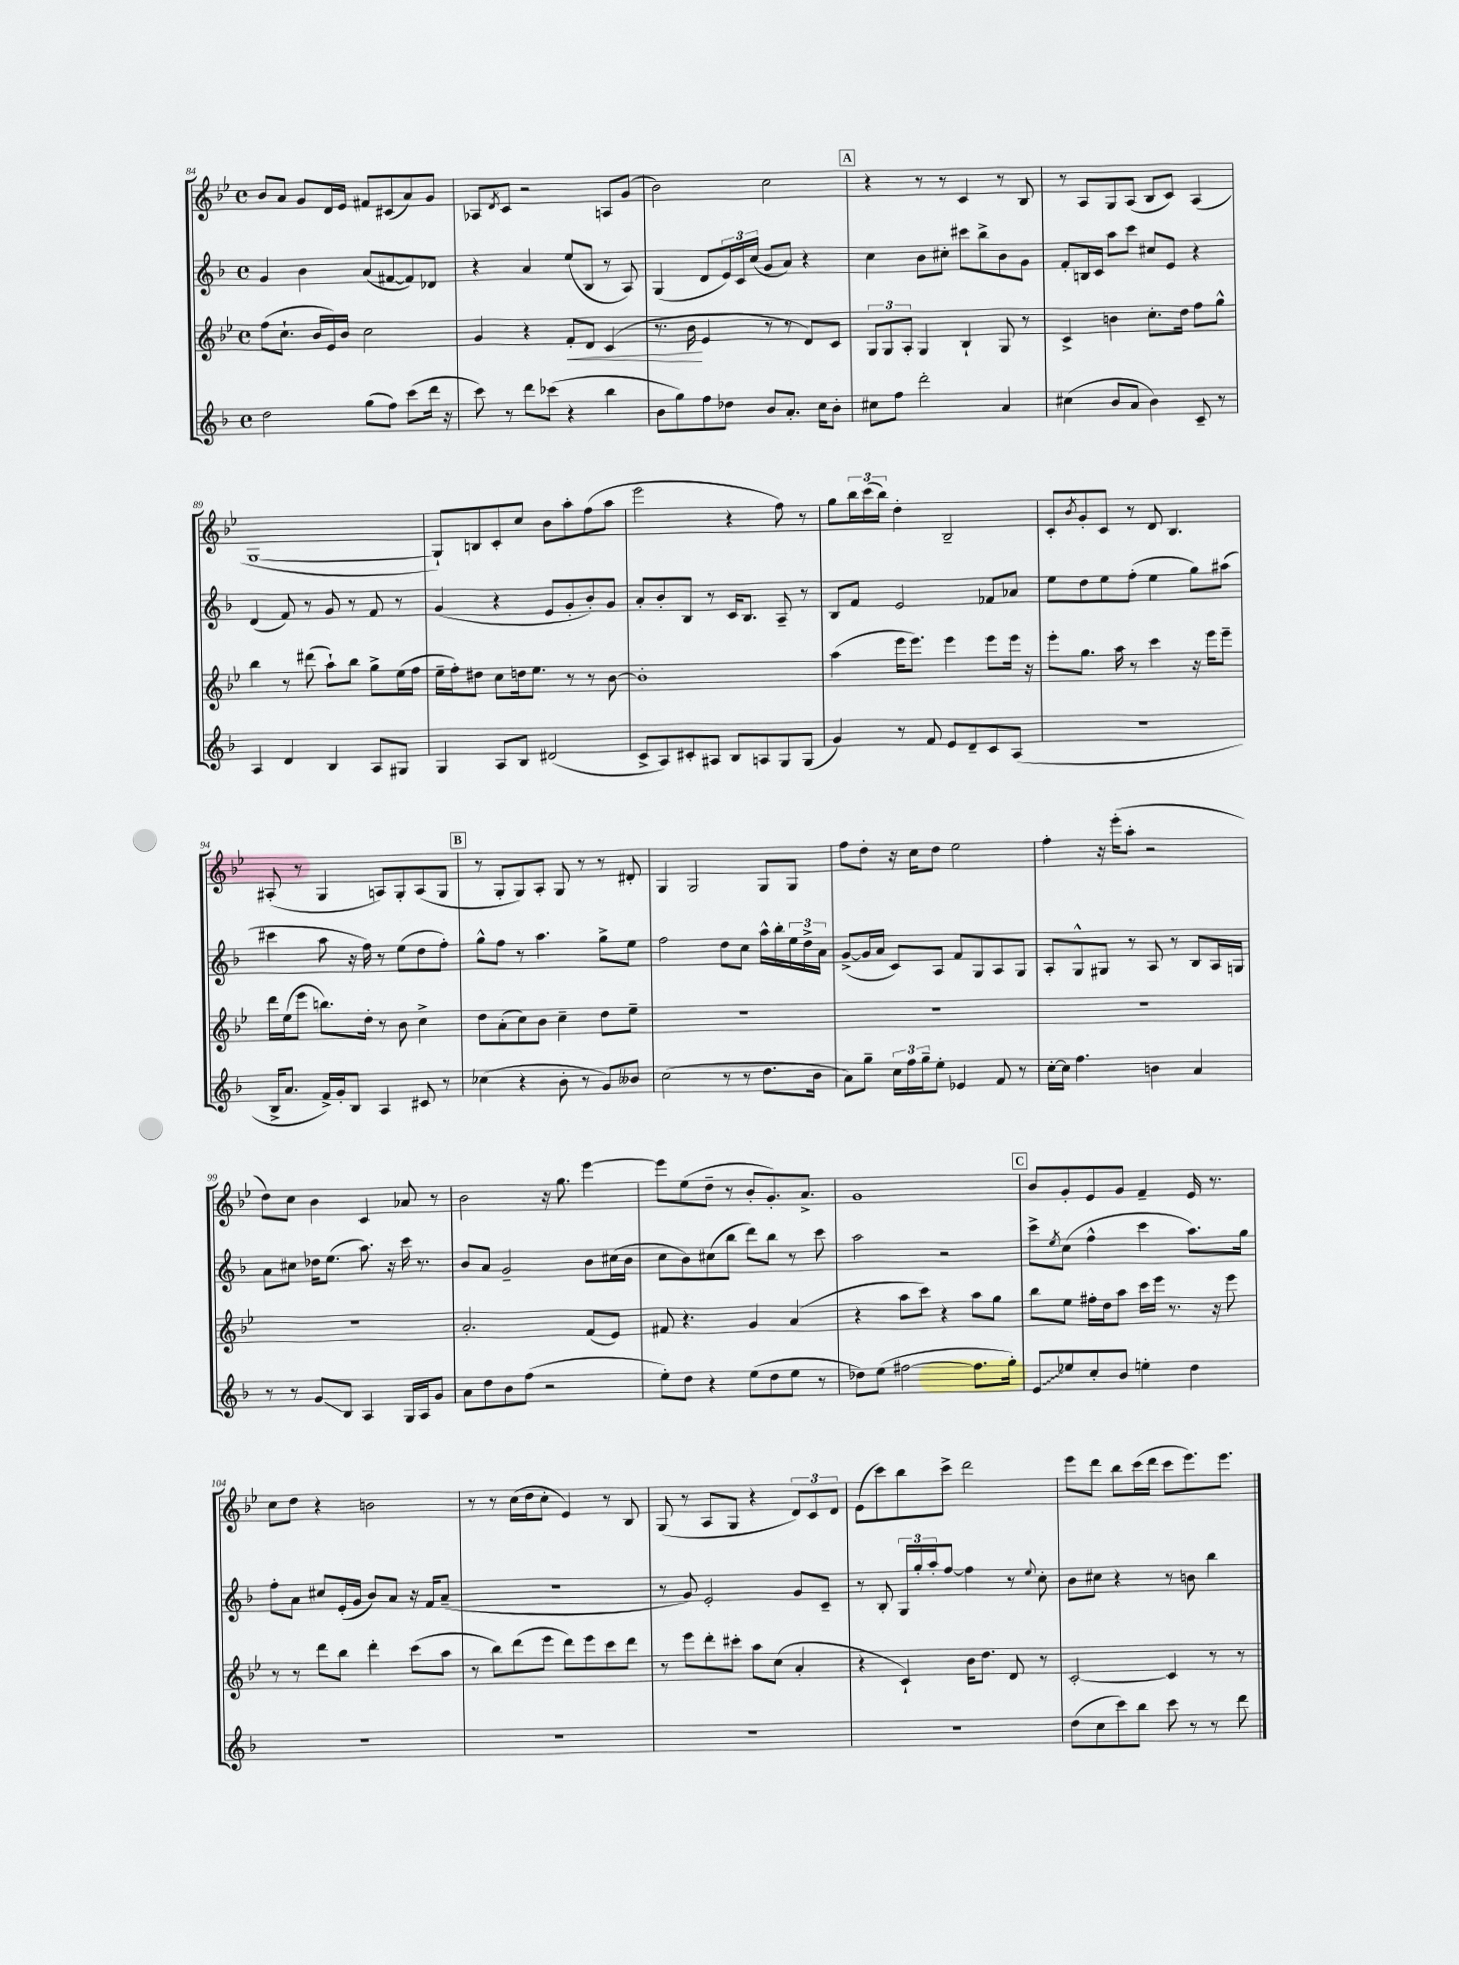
<<
\new StaffGroup <<
\new Staff = "s0" {
    \clef treble \key bes \major \defaultTimeSignature \time 4/4
    bes'8 a'8 g'8 d'16 ees'16 fis'8 cis'8( a'8) g'8 |
    aes8 \acciaccatura { d'8 } c'8 r2 a8 g'8( |
    bes'2) c''2 |
    \mark \markup { \box "A" } r4 r8 r8 c'4 r8 bes8 |
    r8 a8 g8 a8( bes8 c'8) a4( |
    g1~ |
    g8-!) b8 c'8-. c''8 bes'8 a''8-. f''8( a''8 |
    ees'''2 r4 f''8) r8 |
    g''8 \tuplet 3/2 { bes''16 c'''16( bes''16) } d''4-. bes2-- |
    c'8-. \acciaccatura { bes'8 } g'8-. c'8 r8 d'8 bes4. |
    ais8-.( r8 g4 a8) g8-. a8( g8 |
    \mark \markup { \box "B" } r8 g8-. g8) a8-. g8 r8 r8 dis'8-. |
    g4 g2 g8 g8 |
    f''8 d''8-. r16 c''16 d''8 ees''2 |
    f''4-. r16 ees'''16-.( a''8-. r2 |
    d''8) c''8 bes'4 c'4 aes'8 r8 |
    bes'2 r16 g''8. ees'''4~ |
    ees'''8 ees''8( d''8-- r8 bes'8-. g'8.-.) a'8.-> |
    g'1 |
    \mark \markup { \box "C" } bes'8 g'8-. ees'8 g'8 f'4-- ees'16 r8. |
    c''8 d''8 r4 b'2 |
    r8 r8 c''16( d''16 c''8-. ees'4) r8 bes8 |
    g8( r8 a8 g8 r4 \tuplet 3/2 { d'8) c'8 d'8 } |
    ees'8( c'''8) bes''8 c'''8-> d'''2 |
    ees'''8 d'''8 bes''8 c'''16( d'''16 c'''8 ees'''8.) ees'''8. \bar "|." |
}
\new Staff = "s1" {
    \clef treble \key f \major \defaultTimeSignature \time 4/4
    g'4 bes'4 a'8( fis'8~ fis'8) des'8 |
    r4 a'4 e''8( bes8 r8 a8) |
    g4( d'8 \tuplet 3/2 { e'16) c'16 c''16( } g'8 a'8) r4 |
    \mark \markup { \box "A" } c''4 bes'8 cis''8-. cis'''8 bes''8-> bes'8 g'8 |
    f'8-. b16 c'16 a''8 c'''8 cis''8 e'8 r4 |
    d'4( f'8) r8 g'8 r8 f'8 r8 |
    g'4( r4 e'8 g'8-. bes'8-.) g'8 |
    a'8-. bes'8-. bes8 r8 c'16 bes8. a8-- r8 |
    bes8 f'8 e'2 fes'8 aes'8 |
    e''8 d''8 e''8 f''8-.( e''4 g''8) ais''8( |
    cis'''4 a''8 r16 f''16) r8 e''8( d''8 f''8-.) |
    \mark \markup { \box "B" } g''8-^ f''8 r8 a''4. g''8-> e''8 |
    f''2 d''8 c''8 a''16-^ bes''16-. \tuplet 3/2 { e''16 d''16-> a'16 } |
    g'8~->( g'16 a'16 c'8) a8 f'8 g8 a8 g8 |
    a8-. g8-^ gis8 r8 a8 r8 bes8 a16 g16 |
    a'8 cis''8 des''16 e''8.( a''8.) r16 c'''16 r8. |
    bes'8 a'8 g'2-- bes'8 cis''16( bes'16 |
    c''8 bes'8) cis''8( bes''8 d'''8) bes''8 r8 c'''8 |
    a''2 r2 |
    \mark \markup { \box "C" } c'''8-> \acciaccatura { e''8 } c''8( f''4-^ c'''4 a''8.) g''16 |
    f''8-. a'8 cis''8 e'16-.( g'16 bes'8) a'8 r16 f'16 a'8--( |
    R1 |
    r8 g'8) e'2-. g'8 c'8-- |
    r8 bes8-. \tuplet 3/2 { g16 g''16-. a''16-. } f''8~ f''4 r8 \appoggiatura { e''8 } c''8-. |
    bes'8 cis''8 r4 r8 b'8 bes''4 \bar "|." |
}
\new Staff = "s2" {
    \clef treble \key bes \major \defaultTimeSignature \time 4/4
    f''8( c''8.-! bes'16 ees'16) bes'16 c''2 |
    g'4 r4 f'8-.\< d'8 c'4( |
    r8. bes'16\! ees'4 r8 r8 d'8) c'8 |
    \mark \markup { \box "A" } \tuplet 3/2 { g8 g8 a8-. } g4 bes4-! g8 r8 |
    c'4-> b'4 c''8.-. d''16 f''8 g''8-^ |
    bes''4 r8 dis'''8( a''8-!) bes''8 g''8-> ees''16( f''16 |
    ees''16-- f''16-.) dis''8 c''8 d''16 ees''8. r8 r8 bes'8~ |
    bes'1-. |
    a''4( ees'''16 ees'''8.) ees'''4 ees'''8 ees'''16 r16 |
    ees'''8-. g''8. a''16 r8 c'''4 r16 ees'''16 ees'''8-- |
    d'''16 ees''16( ees'''8 b''8.) d''16-. r8 bes'8 c''4-> |
    \mark \markup { \box "B" } d''8 a'8-.( c''8) bes'8 c''4-- d''8 ees''8-- |
    R1 |
    R1 |
    R1 |
    R1 |
    a'2.-. f'8( ees'8) |
    fis'8 r4. g'4 a'4( |
    r4 a''8 c'''8) r4 a''8 g''8 |
    \mark \markup { \box "C" } bes''8 ees''8 fis''16-. d''16 a''8 c'''16 ees'''16 r8. r16 ees'''8 |
    r8 r8 d'''8 bes''8 d'''4-. c'''8( a''8 |
    r8 bes''8) d'''8( ees'''8 d'''8) ees'''8 c'''8 d'''8 |
    r8 ees'''8 d'''8-. cis'''8-. a''8 c''8( a'4-. |
    r4 c'4-!) bes'16 d''8. d'8 r8 |
    c'2~-. c'4 r8 r8 \bar "|." |
}
\new Staff = "s3" {
    \clef treble \key f \major \defaultTimeSignature \time 4/4
    d''2 g''8( f''8) c'''8( d'''16 r16 |
    c'''8) r8 d'''8 ces'''8( r4 bes''4 |
    bes'8 g''8) f''8 des''8 bes'8 a'8.-. c''16 bes'8-. |
    \mark \markup { \box "A" } cis''8 f''8 d'''2-. a'4 |
    cis''4( bes'8 a'8 bes'4) c'8-- r8 |
    a4 d'4 bes4 a8 gis8 |
    g4 a8 bes8 dis'2( |
    c'8-> a8) cis'8-. ais8 bes8 a8 g8 g8( |
    g'4) r8 f'8 e'8 d'8-- c'8 a8( |
    R1 |
    bes16-> a'8. f'16->) g'16-. bes8 a4 cis'8 r8 |
    \mark \markup { \box "B" } ces''4( r4 bes'8-. r8 g'8) beses'8 |
    c''2( r8 r8 d''8. bes'16 |
    a'8) g''8-- \tuplet 3/2 { c''16 f''16 g''16-- } e''8-. ees'4 f'8 r8 |
    c''16~-. c''16 f''4. b'4 a'4 |
    r8 r8 g'8\glissando bes8 a4 g16 a16 g'8 |
    a'8 d''8 bes'8 f''8( r2 |
    e''8-.) d''8 r4 e''8( d''8 e''8 r8 |
    des''8) e''8( fis''2~ fis''8. g''16-.) |
    \mark \markup { \box "C" } \once \override Glissando.style = #'zigzag e'8\glissando ees''8 c''8-. bes'8 e''4-. d''4 |
    R1 |
    R1 |
    R1 |
    R1 |
    d''8( c''8 c'''8) bes''8 c'''8 r8 r8 d'''8 \bar "|." |
}
>>
>>
\layout { \context { \Score currentBarNumber = #84 } }
